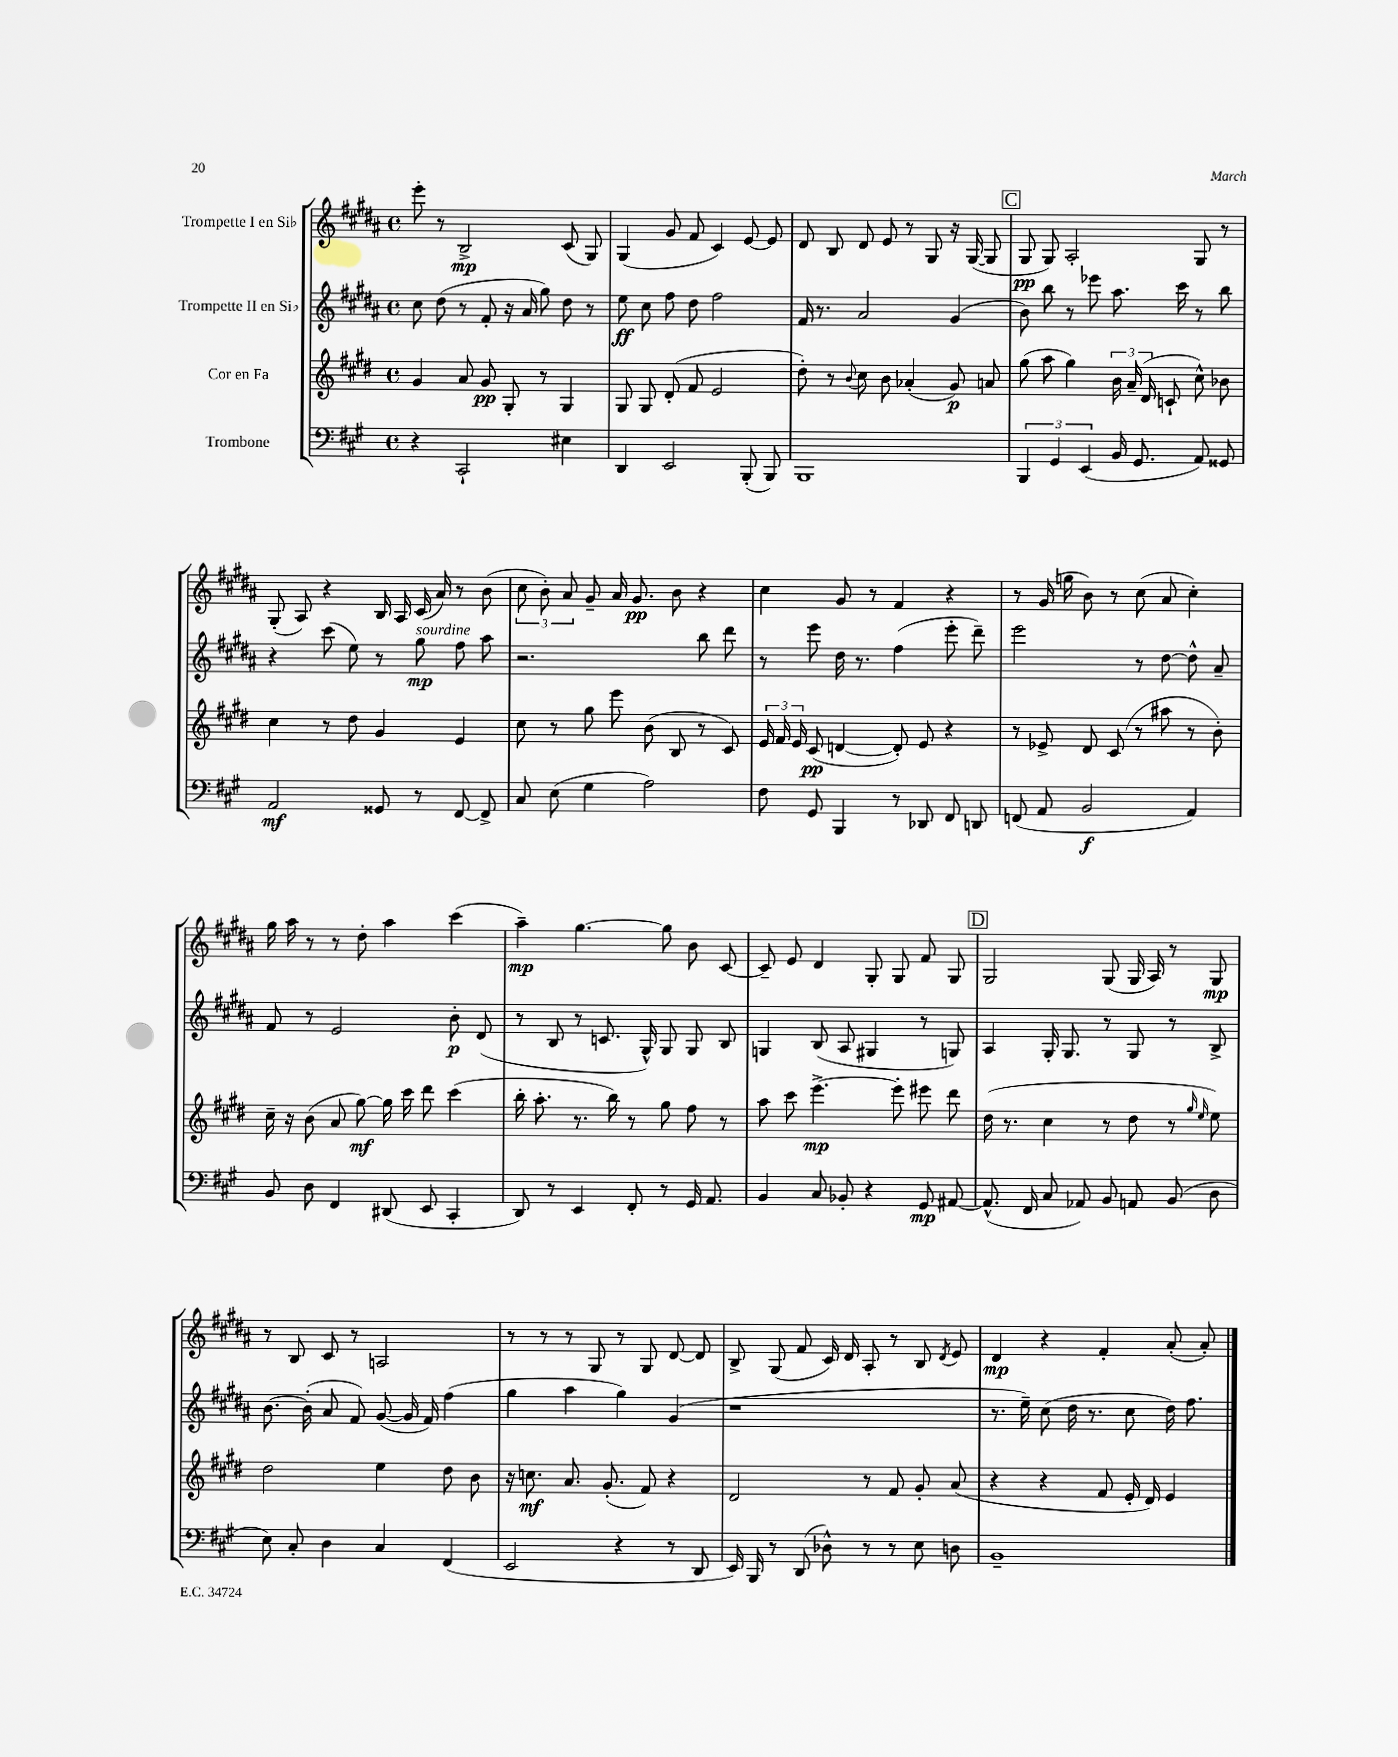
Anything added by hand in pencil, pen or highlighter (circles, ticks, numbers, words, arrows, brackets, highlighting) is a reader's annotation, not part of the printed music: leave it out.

**kern	**dynam	**kern	**dynam	**kern	**dynam	**kern	**dynam
*part4	*part4	*part3	*part3	*part2	*part2	*part1	*part1
*staff4	*staff4	*staff3	*staff3	*staff2	*staff2	*staff1	*staff1
*I"Trombone	*	*I"Cor en Fa	*	*I"Trompette II en Si♭	*	*I"Trompette I en Si♭	*
*clefF4	*	*clefG2	*	*clefG2	*	*clefG2	*
*k[f#c#g#]	*	*k[f#c#g#d#]	*	*k[f#c#g#d#a#]	*	*k[f#c#g#d#a#]	*
*M4/4	*	*M4/4	*	*M4/4	*	*M4/4	*
*met(c)	*	*met(c)	*	*met(c)	*	*met(c)	*
=18	=18	=18	=18	=18	=18	=18	=18
4r	.	4g#/	.	8cc#\	.	8eee'\	.
.	.	.	.	(8dd#\	.	8r	.
2CC#`/	.	8a/	.	8r	.	2B^/	mp
.	.	8g#/	pp	8f#'/	.	.	.
.	.	8G#'/	.	16r	.	.	.
.	.	.	.	16a#/	.	.	.
.	.	8r	.	8gg#\)	.	.	.
4E#X\	.	4G#/	.	8dd#\	.	(8c#/	.
.	.	.	.	8r	.	8G#/)	.
=19	=19	=19	=19	=19	=19	=19	=19
4DD/	.	8G#/	.	8ee\	ff	(4G#/	.
.	.	8G#/	.	8cc#\	.	.	.
2EE/	.	(8d#'/	.	8ff#\	.	8g#/	.
.	.	8f#/	.	8dd#\	.	8f#/	.
.	.	2e/	.	2ff#\	.	4c#/)	.
(8BBB'/	.	.	.	.	.	[8e/	.
8BBB/)	.	.	.	.	.	8e/]	.
=20	=20	=20	=20	=20	=20	=20	=20
1BBB	.	8dd#'\)	.	16f#/	.	8d#/	.
.	.	.	.	8.r	.	.	.
.	.	8r	.	.	.	8B/	.
.	.	8qqb/	.	.	.	.	.
.	.	8cc#\	.	2a#/	.	8d#/	.
.	.	8b\	.	.	.	8e/	.
.	.	(4a-X'/	.	.	.	8r	.
.	.	.	.	.	.	8G#/	.
.	.	8g#/)	p	(4g#/	.	16r	.
.	.	.	.	.	.	([16G#/	.
.	.	8an/	.	.	.	8G#/]	.
!!LO:REH:place=s1:t=C
=21	=21	=21	=21	=21	=21	=21	=21
6BBB/	.	(8gg#\	.	8b\)	.	8G#/	pp
.	.	8aa\	.	8bb\	.	8G#/)	.
6GG#/	.	.	.	.	.	.	.
.	.	4gg#\)	.	8r	.	2A#'/	.
(6EE/	.	.	.	.	.	.	.
.	.	.	.	8eee-X\	.	.	.
16BB/	.	24b\	.	8.aa#\	.	.	.
.	.	(24a~/	.	.	.	.	.
8.GG#/	.	.	.	.	.	.	.
.	.	24d#/	.	.	.	.	.
.	.	8cn`/	.	.	.	.	.
.	.	.	.	16ccc#\	.	.	.
8AA/)	.	8cc#^^\)	.	8r	.	8G#/	.
8GG##X/	.	8b-X\	.	8bb\	.	8r	.
!!LO:LB:g=z
=22	=22	=22	=22	=22	=22	=22	=22
2AA/	mf	4cc#\	.	4r	.	(8G#'/	.
.	.	.	.	.	.	8A#/)	.
.	.	8r	.	(8ccc#\	.	4r	.
.	.	8dd#\	.	8ee\)	.	.	.
8GG##X/	.	4g#/	.	8r	.	16B/	.
.	.	.	.	.	.	16A#/	.
!	!	!	!	!LO:TX:a:i:t=sourdine	!	!	!
8r	.	.	.	8gg#\	mp	(16c#/	.
.	.	.	.	.	.	16a#/)	.
[8FF#/	.	4e/	.	8ff#\	.	8r	.
8FF#^/]	.	.	.	8aa#\	.	(8b\	.
=23	=23	=23	=23	=23	=23	=23	=23
8C#/	.	8cc#\	.	2.r	.	12cc#\	.
.	.	.	.	.	.	12b'\)	.
(8E\	.	8r	.	.	.	.	.
.	.	.	.	.	.	12a#/	.
4G#\	.	8gg#\	.	.	.	8g#~/	.
.	.	8eee\	.	.	.	16a#/	.
.	.	.	.	.	.	8.g#/	pp
2A\)	.	(8b\	.	.	.	.	.
.	.	8B/	.	.	.	8b\	.
.	.	8r	.	8bb\	.	4r	.
.	.	8c#/)	.	8ddd#\	.	.	.
=24	=24	=24	=24	=24	=24	=24	=24
8F#\	.	24e/	.	8r	.	4cc#\	.
.	.	24f#/	.	.	.	.	.
.	.	24e/	.	.	.	.	.
8GG#/	.	(8c#/	pp	8eee\	.	.	.
4BBB/	.	[4dn/	.	16dd#\	.	8g#/	.
.	.	.	.	8.r	.	.	.
.	.	.	.	.	.	8r	.
8r	.	8d'/])	.	(4ff#\	.	4f#/	.
8DD-X/	.	8e/	.	.	.	.	.
8FF#/	.	4r	.	8eee'\	.	4r	.
8DDn/	.	.	.	8ddd#~\)	.	.	.
=25	=25	=25	=25	=25	=25	=25	=25
(8FFn/	.	8r	.	2eee\	.	8r	.
8AA/	.	8e-X^/	.	.	.	(16g#/	.
.	.	.	.	.	.	16ggn\	.
2BB/	f	8d#/	.	.	.	8b\)	.
.	.	(8c#/	.	.	.	8r	.
.	.	8r	.	8r	.	(8cc#\	.
.	.	8aa#X\	.	[8dd#\	.	8a#/	.
4AA/)	.	8r	.	8dd#^^\]	.	4cc#'\)	.
.	.	8b'\)	.	8a#~/	.	.	.
!!LO:LB:g=z
=26	=26	=26	=26	=26	=26	=26	=26
8BB/	.	16cc#~\	.	8f#/	.	16gg#\	.
.	.	16r	.	.	.	16aa#\	.
8D\	.	(8b\	.	8r	.	8r	.
4FF#/	.	8a/	.	2e/	.	8r	.
.	.	[8gg#\)	mf	.	.	8dd#'\	.
(8DD#X/	.	16gg#\]	.	.	.	4aa#\	.
.	.	16ccc#\	.	.	.	.	.
8EE/	.	8ddd#\	.	.	.	.	.
4CC#'/	.	(4ccc#\	.	8b'\	p	(4ccc#\	.
.	.	.	.	(8d#/	.	.	.
=27	=27	=27	=27	=27	=27	=27	=27
8DD/)	.	16bb'\	.	8r	.	4aa#~\)	mp
.	.	8.aa'\	.	.	.	.	.
8r	.	.	.	8B/	.	.	.
4EE/	.	8.r	.	8r	.	[4.gg#\	.
.	.	.	.	8.cn/	.	.	.
.	.	16bb\)	.	.	.	.	.
8FF#'/	.	8r	.	.	.	.	.
.	.	.	.	16G#^^/)	.	.	.
8r	.	8gg#\	.	8G#/	.	8gg#\]	.
16GG#/	.	8ff#\	.	8G#/	.	8b\	.
8.AA/	.	.	.	.	.	.	.
.	.	8r	.	8B/	.	[8c#/	.
=28	=28	=28	=28	=28	=28	=28	=28
4BB/	.	8aa\	.	4Gn/	.	8c#~/]	.
.	.	8ccc#\	.	.	.	8e/	.
8C#/	.	[4.eee^\	mp	(8B/	.	4d#/	.
8BB-X'/	.	.	.	8A#/	.	.	.
4r	.	.	.	4G#X/	.	8G#'/	.
.	.	8eee'\]	.	.	.	8G#/	.
8GG#/	mp	8eee#X\	.	8r	.	8f#/	.
[8AA#X/	.	8ddd#\	.	8Gn/)	.	8G#/	.
!!LO:REH:place=s1:t=D
=29	=29	=29	=29	=29	=29	=29	=29
(8.AA#^^/]	.	(16dd#\	.	4A#/	.	2G#/	.
.	.	8.r	.	.	.	.	.
16FF#/	.	.	.	.	.	.	.
8C#/	.	4cc#\	.	16G#'/	.	.	.
.	.	.	.	8.G#/	.	.	.
8AA-X/)	.	.	.	.	.	.	.
8BB/	.	8r	.	8r	.	(8G#/	.
8AAn/	.	8dd#\	.	8G#/	.	16G#/	.
.	.	.	.	.	.	16A#/)	.
(8BB/	.	8r	.	8r	.	8r	.
.	.	16qqgg#/	.	.	.	.	.
.	.	16qqee/	.	.	.	.	.
8D\	.	8ee\)	.	8B^/	.	8G#/	mp
!!LO:LB:g=z
=30	=30	=30	=30	=30	=30	=30	=30
8E\)	.	2dd#\	.	[8.b\	.	8r	.
8C#'/	.	.	.	.	.	8B/	.
.	.	.	.	(16b'\]	.	.	.
4D\	.	.	.	8a#/	.	8c#/	.
.	.	.	.	8f#/)	.	8r	.
4C#/	.	4ee\	.	([8g#/	.	2An/	.
.	.	.	.	16g#/]	.	.	.
.	.	.	.	16f#/)	.	.	.
(4FF#/	.	8dd#\	.	(4ff#\	.	.	.
.	.	8b\	.	.	.	.	.
=31	=31	=31	=31	=31	=31	=31	=31
2EE/	.	16r	.	4gg#\	.	8r	.
.	.	8.ccn\	mf	.	.	.	.
.	.	.	.	.	.	8r	.
.	.	8.a/	.	4aa#\	.	8r	.
.	.	.	.	.	.	8G#/	.
.	.	(8.g#'/	.	.	.	.	.
4r	.	.	.	4gg#\)	.	8r	.
.	.	8f#/)	.	.	.	8G#/	.
8r	.	4r	.	(4g#/	.	[8d#/	.
8DD/	.	.	.	.	.	8d#/]	.
=32	=32	=32	=32	=32	=32	=32	=32
16EE/)	.	2d#/	.	1r	.	8B^/	.
16BBB/	.	.	.	.	.	.	.
8r	.	.	.	.	.	(8G#/	.
(8DD/	.	.	.	.	.	8f#/	.
8D-X^^\)	.	.	.	.	.	16c#/)	.
.	.	.	.	.	.	16d#/	.
8r	.	8r	.	.	.	8A#'/	.
8r	.	8f#/	.	.	.	8r	.
8E\	.	8g#'/	.	.	.	8B/	.
.	.	.	.	.	.	8qd#/	.
8Dn\	.	(8a/	.	.	.	8e/	.
=33	=33	=33	=33	=33	=33	=33	=33
1BB~	.	4r	.	8.r	.	4d#/	mp
.	.	.	.	16ee~\)	.	.	.
.	.	4r	.	(8cc#\	.	4r	.
.	.	.	.	16dd#\	.	.	.
.	.	.	.	8.r	.	.	.
.	.	8f#/	.	.	.	4f#'/	.
.	.	16e'/	.	8cc#\	.	.	.
.	.	16d#/)	.	.	.	.	.
.	.	4e/	.	16dd#\)	.	(8a#'/	.
.	.	.	.	8.ff#\	.	.	.
.	.	.	.	.	.	8a#'/)	.
==	==	==	==	==	==	==	==
*-	*-	*-	*-	*-	*-	*-	*-
